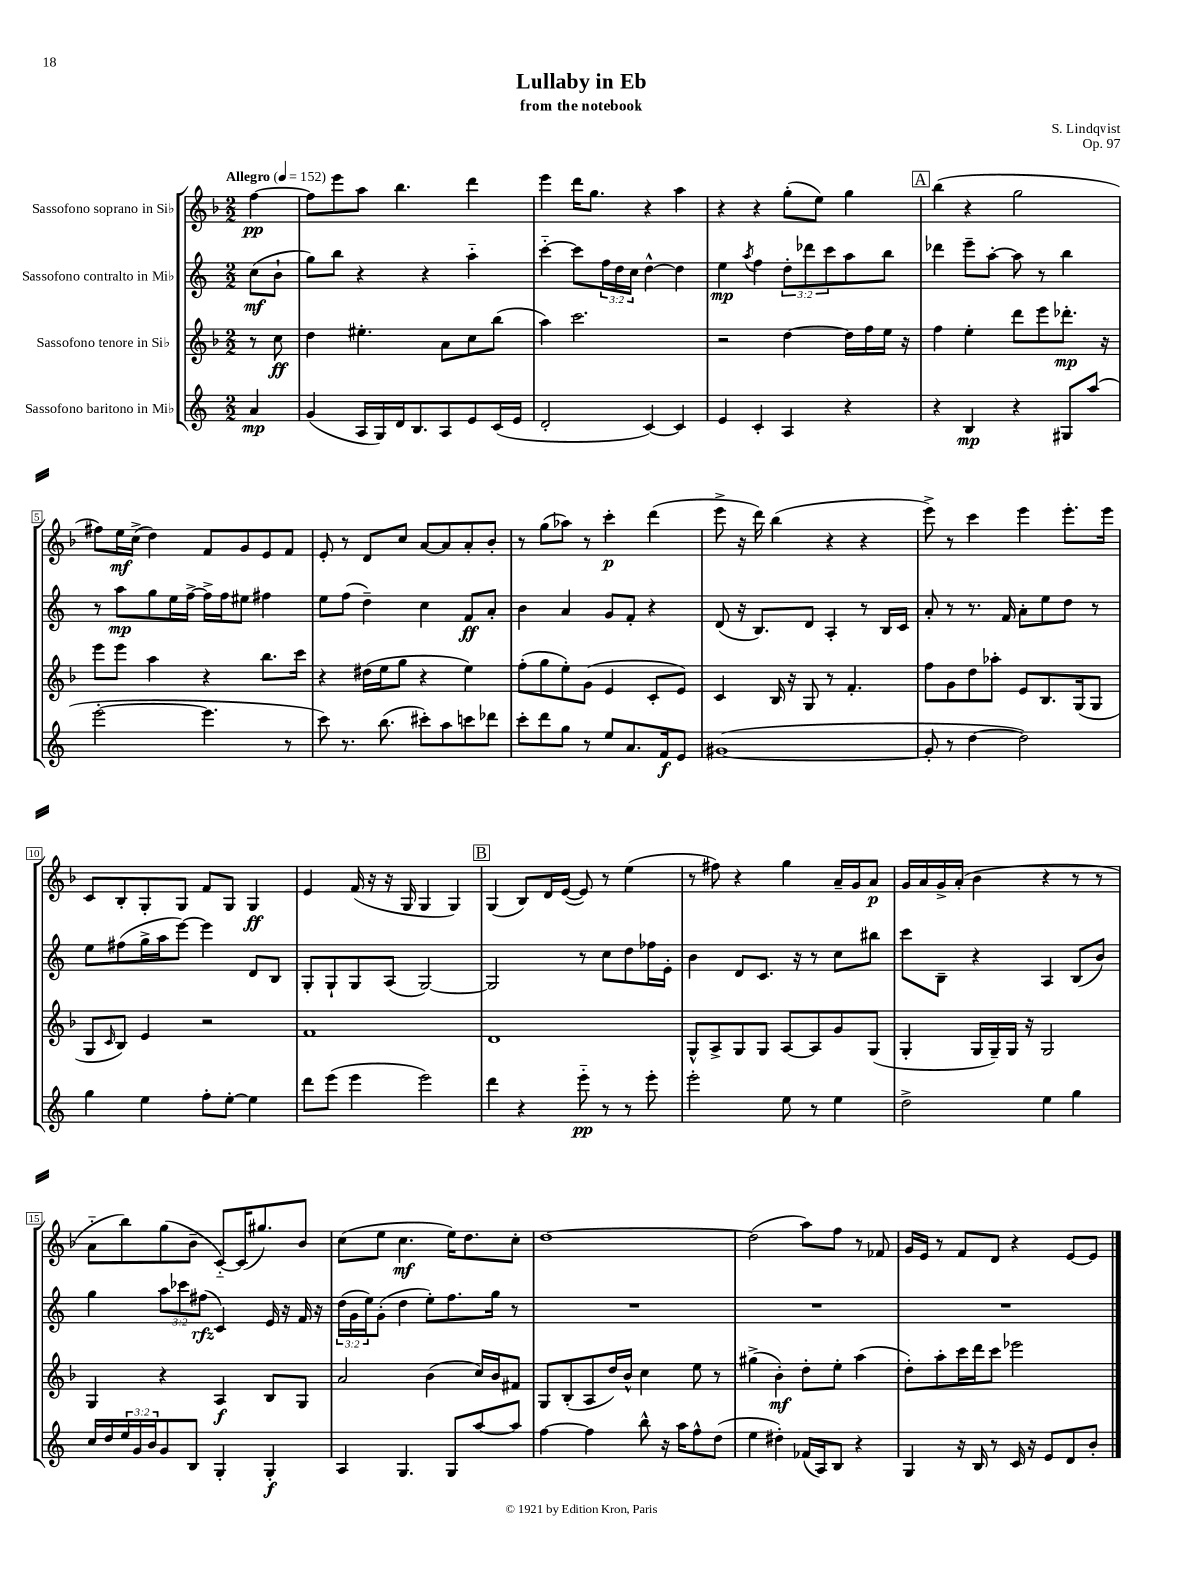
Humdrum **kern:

**kern	**kern	**kern	**kern
*staff4	*staff3	*staff2	*staff1
*clefG2	*clefG2	*clefG2	*clefG2
*k[]	*k[b-]	*k[]	*k[b-]
*M2/2	*M2/2	*M2/2	*M2/2
*MM152	*MM152	*MM152	*MM152
4a	8r	(8cc	[4ff
.	8cc	8b`	.
=	=	=	=
(4g	4dd	8gg)	8ff]
.	.	8bb	8eee
16A	4.ee#'	4r	8aa
16G)	.	.	.
16d	.	.	4.bb-
8.B	.	.	.
.	.	4r	.
8A	8a	.	.
8e	8cc	4aa'~	4ddd
(16c	(8bb-	.	.
16e	.	.	.
=	=	=	=
2d'	4aa)	[4ccc'~	4eee
.	2.ccc	8ccc]	16ddd
.	.	.	8.gg
.	.	24ff	.
.	.	24dd	.
.	.	24cc	.
[4c)	.	[4dd^^	4r
4c]	.	4dd]	4aa
=	=	=	=
4e	2r	4ee	4r
.	.	8qaa	.
4c'	.	4ff	4r
4A	[4dd	12dd'	(8gg'
.	.	12ddd-	.
.	.	.	8ee)
.	.	12ccc	.
4r	16dd]	8aa	4gg
.	16ff	.	.
.	16ee	8bb	.
.	16r	.	.
=	=	=	=
4r	4ff	4ddd-	(4bb-
4B	4ee'	8eee~	4r
.	.	[8aa'	.
4r	8ddd	8aa]	2gg
.	8eee	8r	.
8G#	8.ddd-'	4bb	.
(8aa	.	.	.
.	16r	.	.
=	=	=	=
[2eee'	8eee	8r	8ff#)
.	8eee	8aa	16ee
.	.	.	(16cc^
.	4aa	8gg	4dd)
.	.	16ee	.
.	.	[16ff^	.
4.eee]	4r	16ff^]	8f
.	.	16ff	.
.	.	8ee#	8g
.	8.bb-	4ff#	8e
8r	.	.	8f
.	16ccc	.	.
=	=	=	=
8ccc)	4r	8ee	8e'
8.r	.	(8ff	8r
.	(16dd#	4dd~)	8d
(8.bb	16ee	.	.
.	8gg	.	8cc
8ccc#')	4r	4cc	[8a
8aa	.	.	8a]
8ccc	4ee)	8f	8a'
8ddd-	.	8a'	8b-'
=	=	=	=
8ccc'	(8ff'	4b	8r
8ddd	8gg	.	(8gg
8gg	8ee')	4a	8aa-)
8r	(8g	.	8r
8ee	4e	8g	4ccc'
8.a	.	8f'	.
.	8c'	4r	(4ddd
16f	.	.	.
8e	8e)	.	.
=	=	=	=
([1g#	4c	(8d	8eee^
.	.	16r	16r
.	.	8.B)	16ddd)
.	16B-	.	(4bb-
.	16r	.	.
.	8G	8d	.
.	8r	4A'	4r
.	4.f'	.	.
.	.	8r	4r
.	.	16B	.
.	.	16c	.
=	=	=	=
8g#']	8ff	8a'	8eee^)
8r	8g	8r	8r
[4dd	8dd	8.r	4ccc
.	8aa-'	.	.
.	.	16f	.
2dd])	8e	8a'	4eee
.	8.B-	8ee	.
.	.	8dd	8.eee'
.	(16G	.	.
.	8G	8r	.
.	.	.	16eee
=	=	=	=
4gg	8G	8ee	8c
.	16qqc	.	.
.	8B-)	(8ff#	8B-'
4ee	4e	16gg^	8G'
.	.	16aa	.
.	.	[8eee)	8G
8ff'	2r	4eee]	8f
[8ee'	.	.	8G
4ee]	.	8d	4G
.	.	8B	.
=	=	=	=
8ddd	1f	8G'	4e
(8eee	.	8G`	.
4eee	.	8G	(16f
.	.	.	16r
.	.	(8A	16r
.	.	.	16G
2eee)	.	[2G)	4G
.	.	.	4G)
=	=	=	=
4ddd	1d	2G]	(4G
4r	.	.	8B-)
.	.	.	16d
.	.	.	([16e
8eee'~	.	8r	8e])
8r	.	8cc	8r
8r	.	8dd	(4ee
8eee'	.	16ff-	.
.	.	16e'	.
=	=	=	=
2eee'	8G^^	4b	8r
.	8A^	.	8ff#)
.	8G	8d	4r
.	8G	8.c	.
8ee	[8A	.	4gg
.	.	16r	.
8r	8A]	8r	.
4ee	8g	8cc	16a~
.	.	.	16g
.	(8G	8bb#	8a
=	=	=	=
2dd^	4G'	8ccc	16g
.	.	.	16a
.	.	8B~	16g^
.	.	.	(16a'
.	16G	4r	4b-
.	16G~)	.	.
.	16G	.	.
.	16r	.	.
4ee	2G	4A	4r
4gg	.	(8B	8r
.	.	8b)	8r
=	=	=	=
16cc	4G	4gg	8a'~
16dd	.	.	.
24ee	.	.	8bb-)
24g	.	.	.
24b	.	.	.
8g	4r	12aa	(8gg
.	.	12ccc-	.
8B	.	.	8b-~
.	.	(12ff#	.
4G'	4A	4c)	[8c'~)
.	.	.	(16c]
.	.	.	8.gg#)
4G'	8B-	16e	.
.	.	16r	.
.	8G	16f	8b-
.	.	16r	.
=	=	=	=
4A	2a	(24dd	(8cc
.	.	24g	.
.	.	24ee)	.
.	.	(8g'	8ee
4.G	.	4dd	4.cc
.	(4b-	8ee')	.
8G	.	8.ff	16ee)
.	.	.	8.dd
[8aa	16cc)	.	.
.	16b-	16gg	.
8aa]	8f#	8r	8cc'
=	=	=	=
[4ff	8G	1r	[1dd
.	(8B-'	.	.
4ff]	8A	.	.
.	16dd)	.	.
.	16b-^^	.	.
8bb^^	4cc	.	.
16r	.	.	.
16aa	.	.	.
8ff^^	8ee	.	.
(8dd	8r	.	.
=	=	=	=
4ee	(4gg#^	1r	(2dd]
4dd#')	4b-')	.	.
(16f-	8dd'	.	8aa)
16A)	.	.	.
8B	8ee'	.	8ff
4r	(4aa	.	8r
.	.	.	8f-
=	=	=	=
4G	8dd')	1r	16g
.	.	.	16e
.	8aa'	.	8r
16r	16ccc	.	8f
16B	16ddd	.	.
8r	8ccc	.	8d
16c	2eee-	.	4r
16r	.	.	.
8e	.	.	.
8d	.	.	[8e
8b'	.	.	8e]
==	==	==	==
*-	*-	*-	*-
